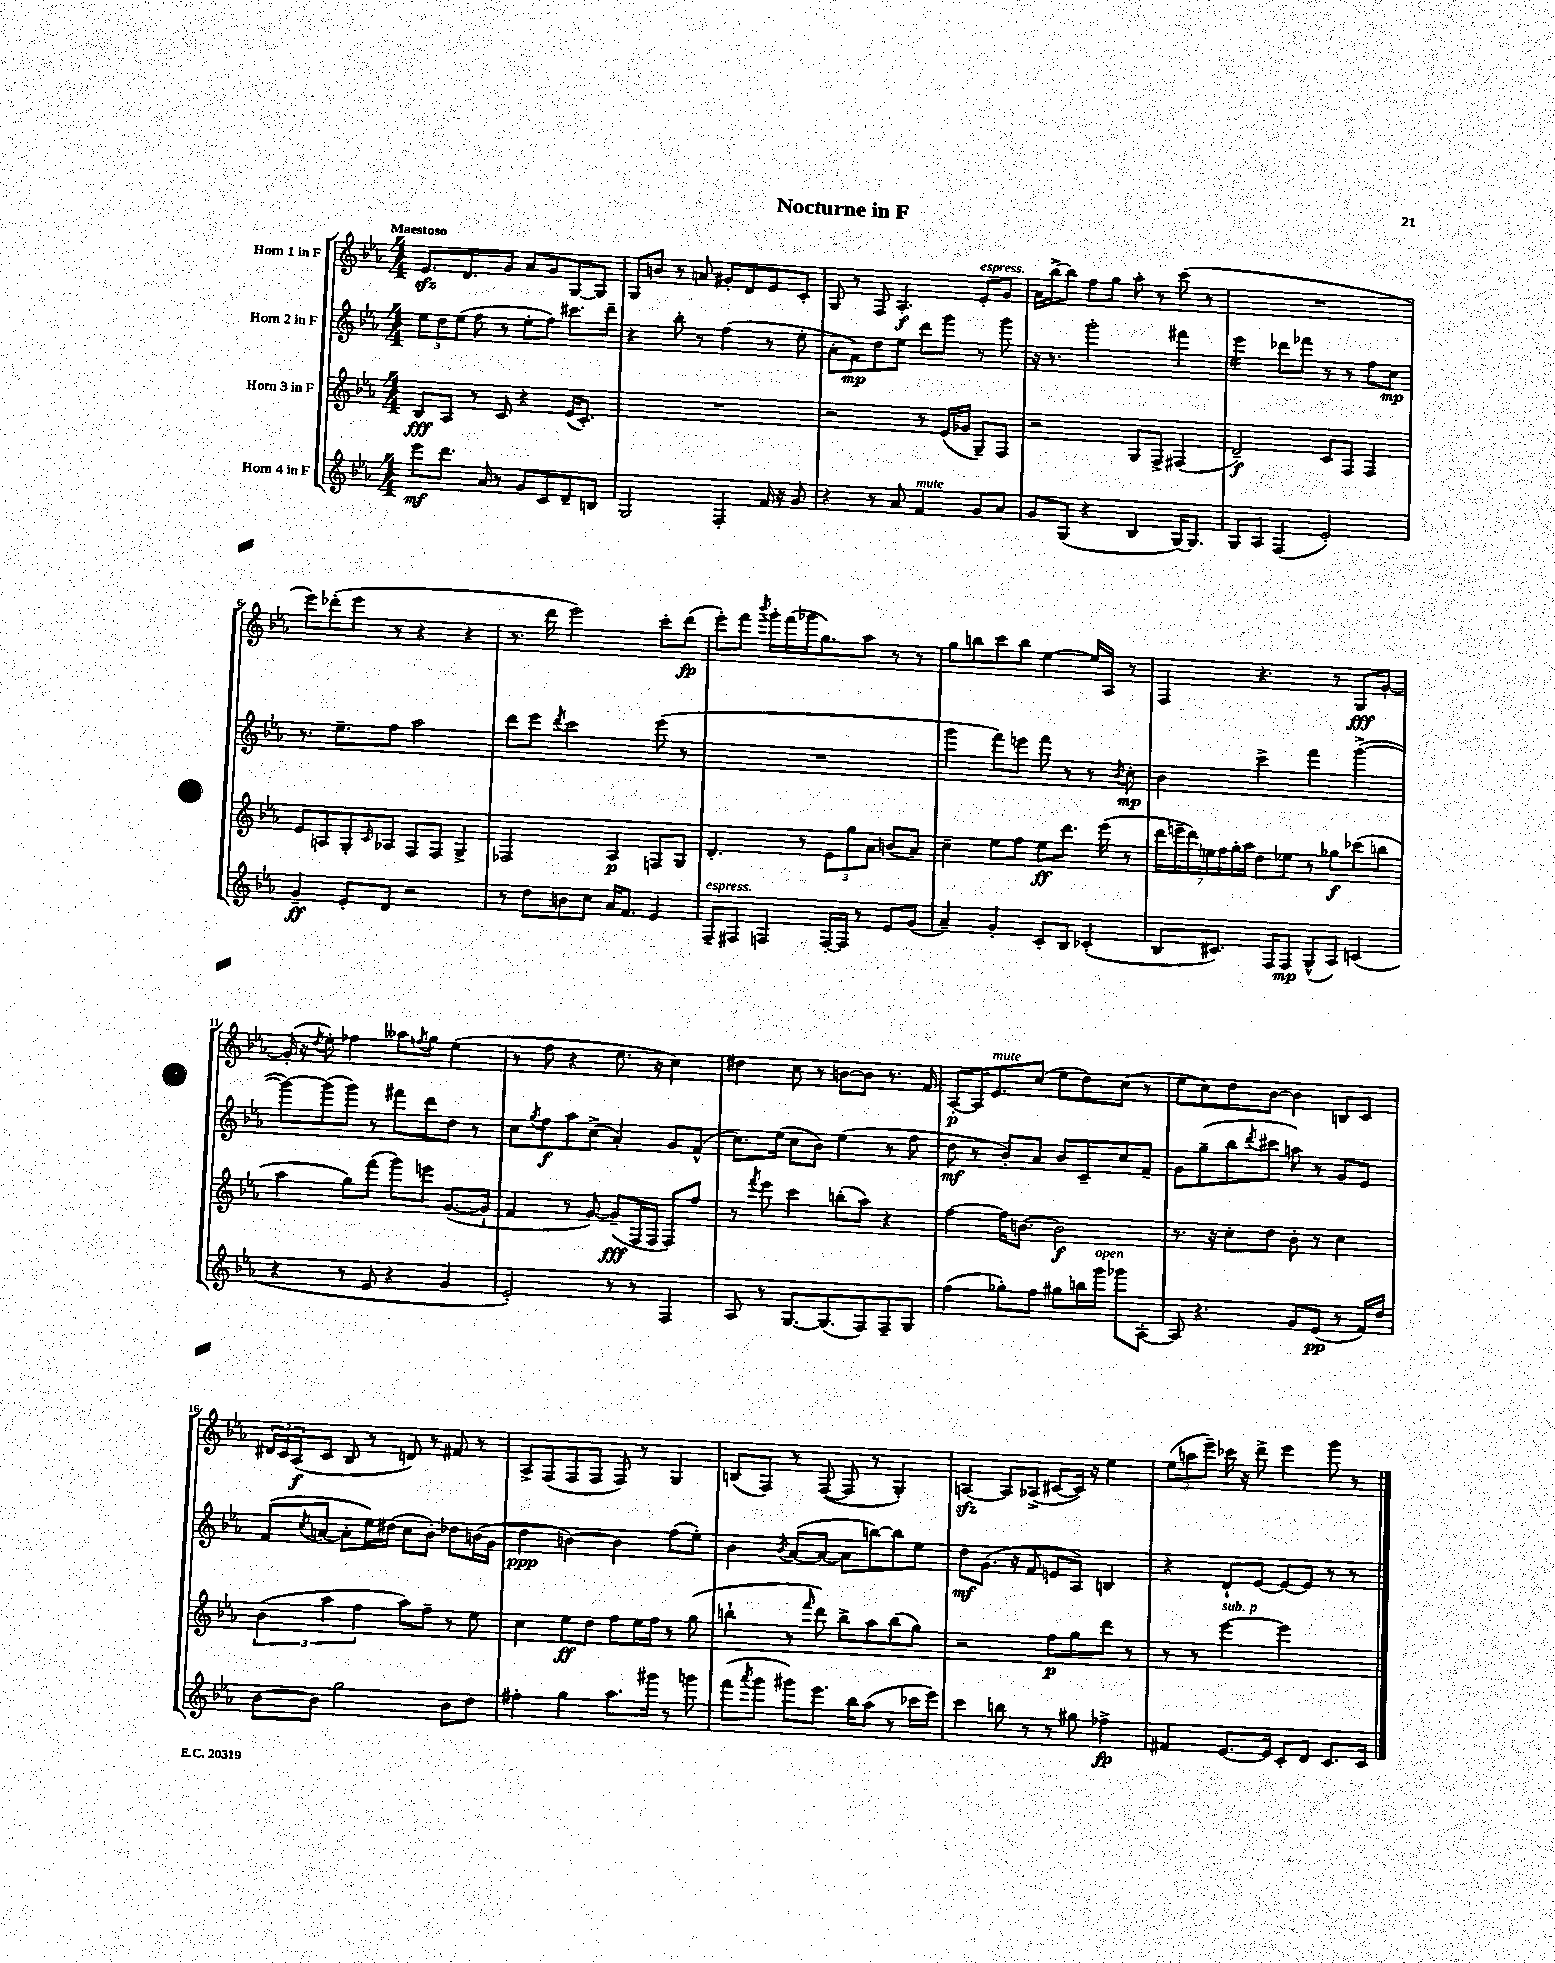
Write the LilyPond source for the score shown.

\header { title = "Nocturne in F" }
<<
\new StaffGroup <<
\new Staff = "s0" \with { instrumentName = "Horn 1 in F" } {
    \clef treble \key ees \major \numericTimeSignature \time 4/4 \tempo "Maestoso"
    ees'8.\sfz d'8. g'8 aes'8 g'8 g8~ g8 |
    g8 b'8 r8 a'8 gis'8-. d'8 ees'8 c'8-. |
    g8 r8 f8 aes4.-.\f ees'8-.^\markup { \italic "espress." } g'8 |
    aes'16 bes''16~-> bes''8 f''8 g''8 aes''8-. r8 c'''8( r8 |
    R1 |
    ees'''8) des'''8-.( ees'''8 r8 r4 r4 |
    r8. d'''16 ees'''2) c'''8-. d'''8\fp( |
    ees'''8-.) f'''8 \acciaccatura { bes'''8 } g'''16-. f'''16( ges'''16 g''8.) aes''8 r8 r8 |
    g''8 b''8 c'''8 b''8 ees''4~ ees''16 aes16 r8 |
    f4 r4. r8 g8\fff g'8~-. |
    g'16-.( r16 \acciaccatura { d''8 } ees''8-.) fes''4 aeses''8 \acciaccatura { f''8 } g''8 ees''4( |
    r8 f''8 r4 ees''8. r16 c''4) |
    dis''4 c''8 r8 b'8~ b'8 r8. f'16 |
    aes8~-.\p aes16 ees'8.^\markup { \italic "mute" } c''8( ees''8 d''8) c''8( r8 |
    ees''8 c''8) d''8 bes'8~ bes'4 b8 c'8 |
    \tuplet 3/2 { dis'16 c'16 aes16\f( } c'8 bes8 r8 d'8) r8 fis'8 r8 |
    aes8-> f8( f8 f8 f8) r8 g4 |
    b8( f8) r8 f8~( f8 r8 g4-.) |
    a4~\sfz a8 aes8->( cis'8~ cis'16) r16 ees''4 |
    \tuplet 3/2 { ees''8( a''8 ees'''8--) } ces'''16 r16 d'''8-> ees'''4 g'''8 r8 \bar "|." |
}
\new Staff = "s1" \with { instrumentName = "Horn 2 in F" } {
    \clef treble \key ees \major \numericTimeSignature \time 4/4
    \tuplet 3/2 { ees''8 d''8 ees''8( } f''8 r8 ees''8-. f''8) cis'''8. d'''16-- |
    r4 bes''8-. r8 f''4( r8 ees''8-. |
    aes'8-. f'8\mp) d''8 ees''8 d'''8 g'''8 r8 g'''8 |
    r16 r8. g'''2-. fis'''4 |
    ees'''4:16 des'''8 fes'''8 r8 r8 f''8 c''8\mp |
    r8. ees''8.-- f''8 aes''2 |
    d'''8 ees'''8 \acciaccatura { d'''8 } c'''2 ees'''8( r8 |
    R1 |
    g'''4 f'''8) e'''8 f'''8 r8 r8 \acciaccatura { bes'8 } c''8-.\mp |
    bes'4 c'''4-> f'''4 g'''4~->( |
    g'''8~) g'''8( g'''8) r8 fis'''8 d'''8 d''8 r8 |
    c''8 \acciaccatura { g''8 } f''8\f aes''8 c''8->( aes'4-.) g'8 f'8-^( |
    c''8.) ees''16( c''8 bes'8) ees''4( r8 f''8 |
    d''8\mf r8 bes'8-.) aes'8 bes'8 c'8-- c''8 f'8-- |
    g'8 g''8--( bes''8 \acciaccatura { d'''8 } cis'''8 a''8) r8 g'8 ees'8 |
    f'8( \acciaccatura { c''8 } a'8~ a'8-. ees''16) dis''16( c''8 bes'8-.) des''8 b'16( g'16 |
    d''4\ppp b'4~) b'4 f''8( ees''8-.) |
    bes'4 \acciaccatura { bes'8 } aes'8~( aes'8~ aes'8 b''8~) b''8 ees''8 |
    d''8\mf g'8.( r16 f'8 e'8 aes8) b4 |
    r4 d'8-! ees'8~ ees'8~ ees'8 r8 r8 \bar "|." |
}
\new Staff = "s2" \with { instrumentName = "Horn 3 in F" } {
    \clef treble \key ees \major \numericTimeSignature \time 4/4
    bes8\fff aes8 r8 c'8 r4 ees'16( c'8.-.) |
    R1 |
    r2 r8 ees'16( ges'16 g8--) f8 |
    r2 g8 f8-> fis4( |
    d'2--\f) c'8 f8 f4 |
    ees'8 a8 g8-. \grace { c'16 } aes8 f8 f8 g4-> |
    fes2 aes4\p f8 g8 |
    d'4.-. r8 \tuplet 3/2 { ees'8 g''8 aes'8 } b'8( aes'8) |
    c''4-- ees''8 f''8 ees''8\ff d'''8. ees'''16( r8 |
    \tuplet 7/4 { d'''16 e'''16-- d'''16) e''16 f''16 g''16-. aes''16 } d''8 ees''8 r8 ges''8\f ces'''8( b''8 |
    aes''4 g''8) f'''8( g'''8) e'''8 g'8.~( g'16-! |
    f'4 r8 g'8~) g'8--\fff( f16 f16 f8) f''8 |
    r8 \acciaccatura { f'''8 } ees'''8 c'''4 b''8-.( aes''8) r4 |
    f''4~ f''16 b'8.~ b'2\f |
    r8. r16 c''8-. d''8 bes'8-. r8 c''4 |
    \tuplet 3/2 { bes'4( aes''4 f''4 } aes''8) f''8-- r8 ees''8 |
    c''4 ees''8\ff d''8 f''8 ees''16 f''16 r8 g''8( |
    b''4-! r8 \grace { f'''16 } d'''8) b''8-> aes''8 b''8( g''8) |
    r2 f''8\p g''8 d'''8 r8 |
    r8 r8 ees'''4~^\markup { \italic "sub. p" } ees'''2 \bar "|." |
}
\new Staff = "s3" \with { instrumentName = "Horn 4 in F" } {
    \clef treble \key ees \major \numericTimeSignature \time 4/4
    ees'''8\mf d'''8. aes'16 r8 g'8 c'8 d'8-- b8 |
    g2 f4-. f'16 r16 g'8 |
    r4 r8 aes'8 f'4^\markup { \italic "mute" } g'8 aes'8 |
    g'8 g8( r4 bes4 g16~) g8. |
    g8 aes8 f4( ees'2-.) |
    g'4--\ff ees'8-. d'8 r2 |
    r8 d''8 b'8 c''8 aes'16 f'8. ees'4 |
    f8--^\markup { \italic "espress." } fis8 f4 f16~-. f16 r8 ees'8 g'8( |
    aes'4--) g'4-. c'8-. bes8 ces'4-.( |
    bes8 cis'8.) f16 f8\mp g8-^( aes8) c'4( |
    r4 r8 ees'8 r4 g'4 |
    ees'2-.) r8 r8 f4 |
    aes8 r8 g8.~ g8.( f8) f8-- g8 |
    f''4( ges''8-.) f''8 gis''8 b''16 g'''16^\markup { \italic "open" } ges'''8 aes8~-. |
    aes8 r4. g'8 ees'8\pp( r8 f'16) d''16 |
    bes'8~ bes'8 g''2 bes'8 d''8 |
    fis''4-. g''4 aes''8. gis'''16 r8 g'''8 |
    f'''8( \acciaccatura { aes'''8 } g'''8 gis'''8) ees'''8. bes''16 aes''8( r8 ces'''16 ees'''16) |
    c'''4 b''8 r8 r8 gis''8 fes''4->\fp |
    fis'4 ees'8.~ ees'16 c'8-. d'8 c'8. c'16 \bar "|." |
}
>>
>>
